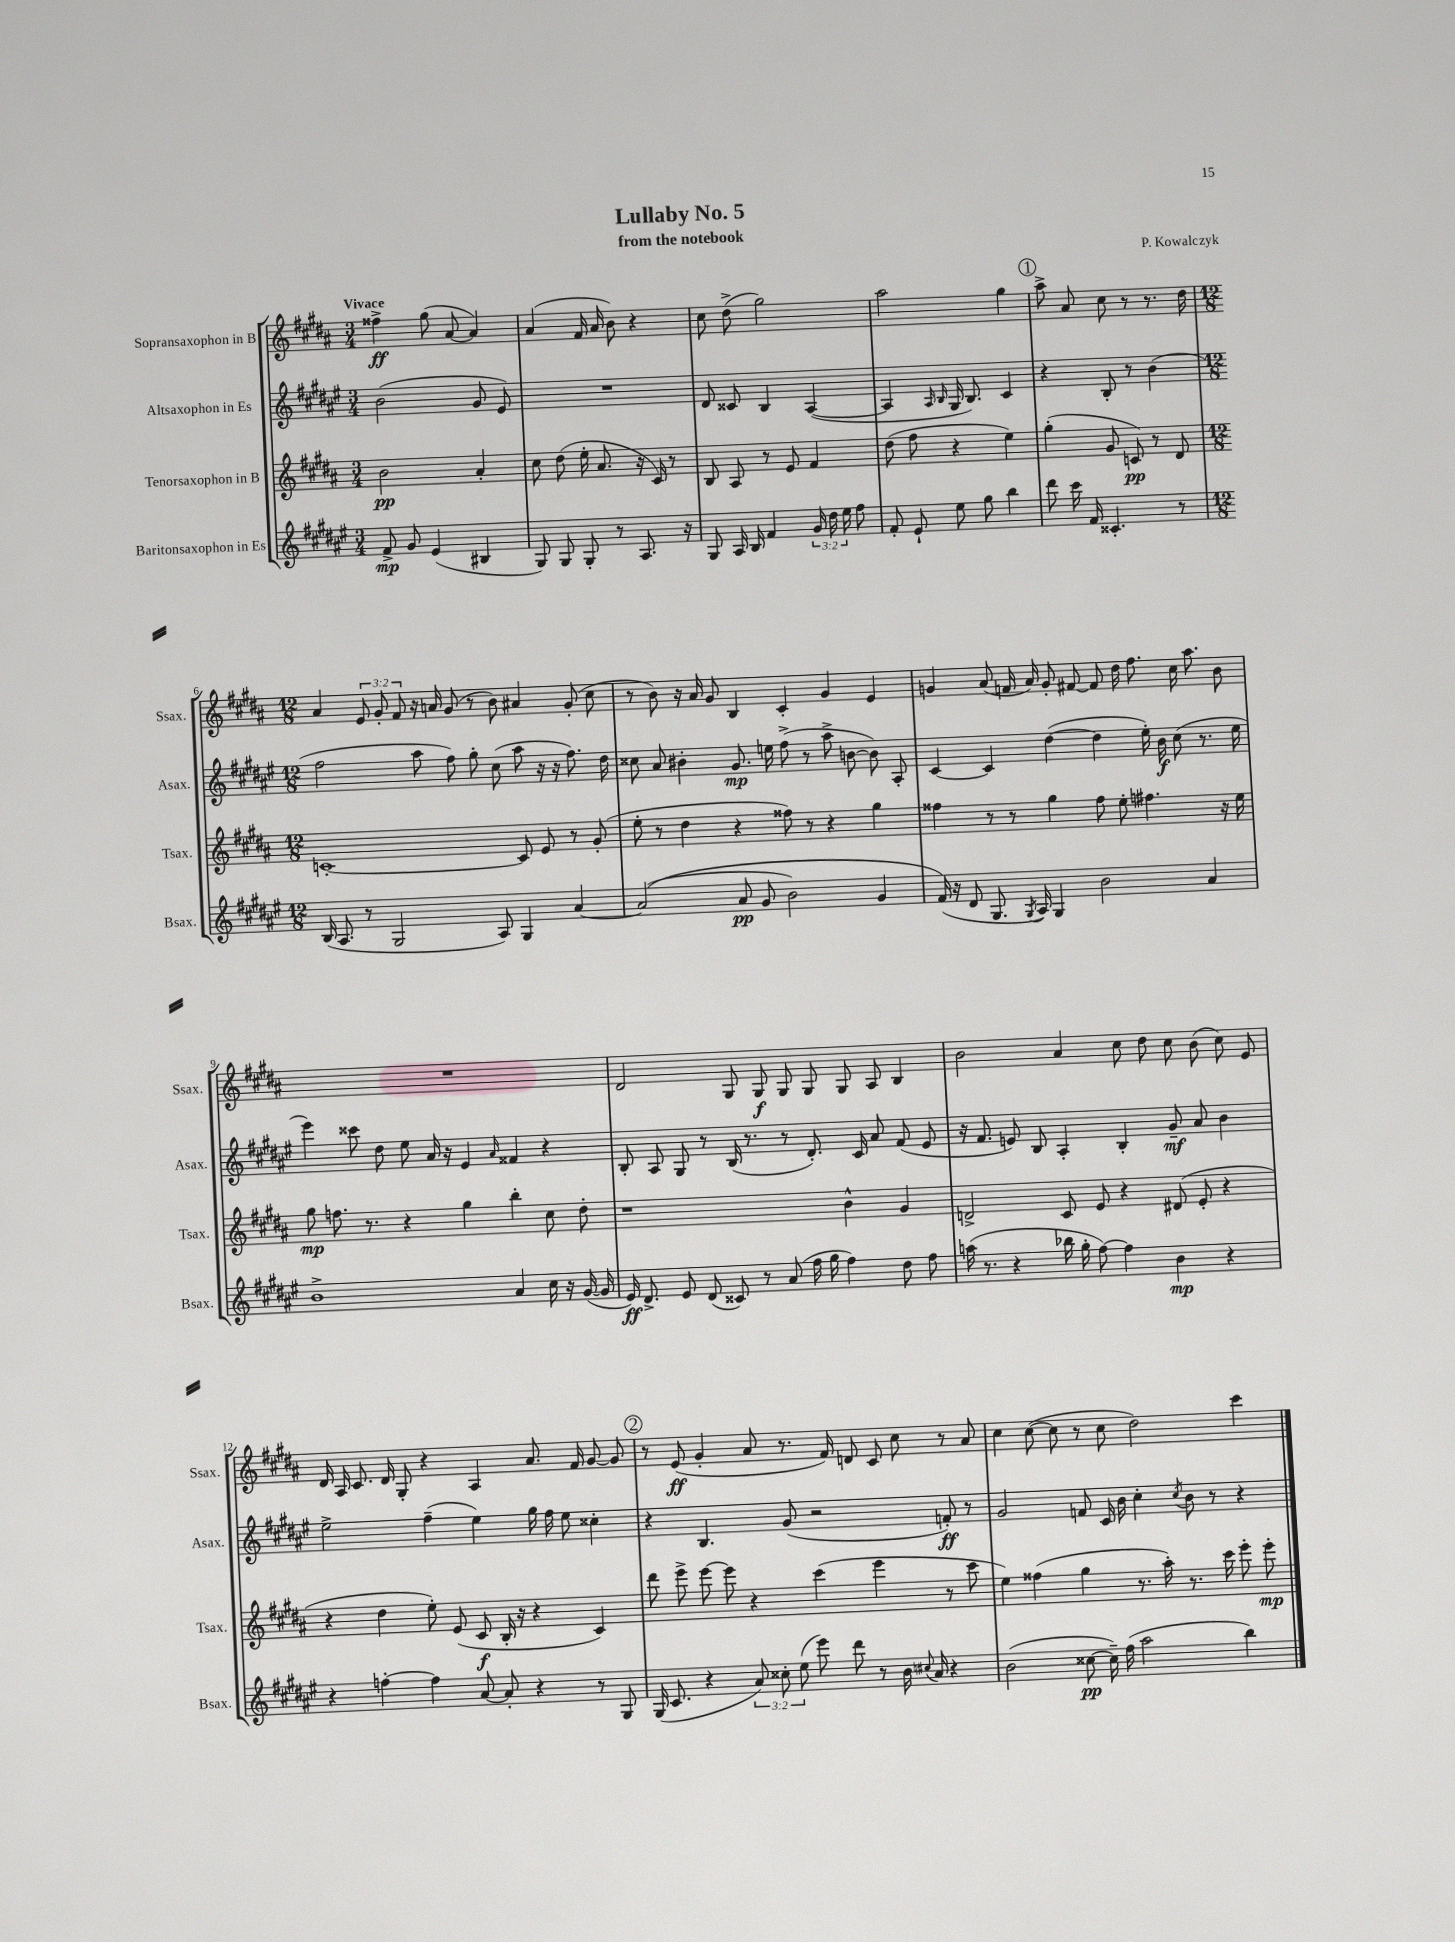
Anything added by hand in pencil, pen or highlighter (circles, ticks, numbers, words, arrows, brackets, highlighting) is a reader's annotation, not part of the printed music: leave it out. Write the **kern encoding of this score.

**kern	**dynam	**kern	**dynam	**kern	**dynam	**kern	**dynam
*part4	*part4	*part3	*part3	*part2	*part2	*part1	*part1
*staff4	*staff4	*staff3	*staff3	*staff2	*staff2	*staff1	*staff1
*I"Baritonsaxophon in Es	*	*I"Tenorsaxophon in B	*	*I"Altsaxophon in Es	*	*I"Sopransaxophon in B	*
*I'Bsax.	*	*I'Tsax.	*	*I'Asax.	*	*I'Ssax.	*
*clefG2	*	*clefG2	*	*clefG2	*	*clefG2	*
*k[f#c#g#d#a#e#]	*	*k[f#c#g#d#a#]	*	*k[f#c#g#d#a#e#]	*	*k[f#c#g#d#a#]	*
*M3/4	*	*M3/4	*	*M3/4	*	*M3/4	*
=1	=1	=1	=1	=1	=1	=1	=1
!	!	!	!	!	!	!LO:TX:a:B:t=Vivace	!
8f#^/	mp	2b\	pp	(2b\	.	4ff##X^\	ff
8g#/	.	.	.	.	.	.	.
(4e#/	.	.	.	.	.	(8gg#\	.
.	.	.	.	.	.	[8a#/	.
4B#X/	.	4a#'/	.	8g#/	.	4a#/])	.
.	.	.	.	8e#/)	.	.	.
=2	=2	=2	=2	=2	=2	=2	=2
8G#/)	.	8cc#\	.	2.r	.	(4a#/	.
8G#/	.	(8dd#\	.	.	.	.	.
8G#'/	.	16ee'\	.	.	.	16f#/	.
.	.	8.a#/	.	.	.	16a#/	.
8r	.	.	.	.	.	8b\)	.
8.A#/	.	16r	.	.	.	4r	.
.	.	16c#/)	.	.	.	.	.
.	.	8r	.	.	.	.	.
16r	.	.	.	.	.	.	.
=3	=3	=3	=3	=3	=3	=3	=3
8G#/	.	8B/	.	8d#/	.	8cc#\	.
16A#/	.	8A#/	.	8c##X/	.	(8dd#^\	.
16B/	.	.	.	.	.	.	.
4f#/	.	8r	.	4B/	.	2gg#\)	.
.	.	8e/	.	.	.	.	.
24g#/	.	4f#/	.	([4A#/	.	.	.
24dd#\	.	.	.	.	.	.	.
24ee#\	.	.	.	.	.	.	.
8ff#\	.	.	.	.	.	.	.
=4	=4	=4	=4	=4	=4	=4	=4
8f#'/	.	(8dd#\	.	4A#/]	.	2aa#\	.
8e#`/	.	8ff#\	.	.	.	.	.
.	.	.	.	16qqA#/	.	.	.
.	.	.	.	16qqB/	.	.	.
8ee#\	.	4r	.	16G#/	.	.	.
.	.	.	.	8.B/)	.	.	.
8gg#\	.	.	.	.	.	.	.
4bb\	.	4ee\)	.	4c#/	.	4gg#\	.
!!LO:REH:place=s1:t=1
=5	=5	=5	=5	=5	=5	=5	=5
8ddd#\	.	(4gg#'\	.	4r	.	8aa#^\	.
16ccc#\	.	.	.	.	.	8a#/	.
16f#/	.	.	.	.	.	.	.
4.c##X'/	.	8g#/	.	8B'/	.	8cc#\	.
.	.	8cn/)	pp	8r	.	8r	.
.	.	8r	.	(4b\	.	8.r	.
8r	.	8d#/	.	.	.	.	.
.	.	.	.	.	.	16dd#\	.
!!LO:LB:g=z
=6	=6	=6	=6	=6	=6	=6	=6
*M12/8	*	*M12/8	*	*M12/8	*	*M12/8	*
(16B/	.	[1cn'	.	2ff#\	.	4a#/	.
8.A#/	.	.	.	.	.	.	.
8r	.	.	.	.	.	12e/	.
.	.	.	.	.	.	12g#'/	.
2G#/	.	.	.	.	.	.	.
.	.	.	.	.	.	12f#/	.
.	.	.	.	8aa#\	.	16r	.
.	.	.	.	.	.	16an/	.
.	.	.	.	8ff#\)	.	(8g#/	.
.	.	.	.	8gg#'\	.	8r	.
8A#/)	.	.	.	(8cc#\	.	8b\)	.
4G#/	.	8c/]	.	8aa#\	.	4a#X/	.
.	.	8e/	.	16r	.	.	.
.	.	.	.	16r	.	.	.
[4a#/	.	8r	.	8.ff#\)	.	(8g#'/	.
.	.	(8g#'/	.	.	.	8cc#\	.
.	.	.	.	16dd#\	.	.	.
=7	=7	=7	=7	=7	=7	=7	=7
((2a#/]	.	8ee'\	.	8cc##X\	.	8r	.
.	.	8r	.	8a#/	.	8b\)	.
.	.	4dd#\	.	4b#X'\	.	16r	.
.	.	.	.	.	.	16a#/	.
.	.	.	.	.	.	8g#/	.
8a#/	pp	4r	.	8.g#/	mp	4B/	.
8g#/	.	.	.	.	.	.	.
.	.	.	.	16een\	.	.	.
2b\)	.	8ff##X\)	.	(8ff#^\	.	4c#'/	.
.	.	8r	.	8r	.	.	.
.	.	4r	.	8aa#^\	.	4g#/	.
.	.	.	.	[8bn\	.	.	.
4g#/	.	4gg#\	.	8b\])	.	4e/	.
.	.	.	.	8A#'/	.	.	.
=8	=8	=8	=8	=8	=8	=8	=8
(16f#/)	.	4ff##X\	.	[4c#/	.	4gn/	.
16r	.	.	.	.	.	.	.
8d#/	.	.	.	.	.	.	.
8.G#/	.	8r	.	4c#/]	.	(8a#/	.
.	.	8r	.	.	.	16fn/	.
8qG#/	.	.	.	.	.	.	.
16A#/)	.	.	.	.	.	16a#/)	.
4G#/	.	4gg#\	.	([4dd#\	.	8g'/	.
.	.	.	.	.	.	[8f#X/	.
2b\	.	8ff##\	.	4dd#\]	.	8f#/]	.
.	.	8ee'\	.	.	.	16dd#\	.
.	.	.	.	.	.	8.ff#\	.
.	.	4.ff#X\	.	16ee#'\)	.	.	.
.	.	.	.	16b\	f	.	.
.	.	.	.	(8cc#\	.	16cc#\	.
.	.	.	.	.	.	8.aa#\	.
4a#/	.	.	.	8.r	.	.	.
.	.	16r	.	.	.	8b\	.
.	.	16ee\	.	16ee#\	.	.	.
!!LO:LB:g=z
=9	=9	=9	=9	=9	=9	=9	=9
1b^	.	8gg#\	mp	4eee#\)	.	1.r	.
.	.	8.ffn\	.	.	.	.	.
.	.	.	.	8ccc##X\	.	.	.
.	.	8.r	.	.	.	.	.
.	.	.	.	8dd#\	.	.	.
.	.	4r	.	8ee#\	.	.	.
.	.	.	.	16a#/	.	.	.
.	.	.	.	16r	.	.	.
.	.	4gg#\	.	4e#/	.	.	.
.	.	.	.	16qqa#/	.	.	.
4a#/	.	4bb'\	.	4f##X/	.	.	.
16cc#\	.	8cc#\	.	4r	.	.	.
16r	.	.	.	.	.	.	.
([16g#/	.	8dd#'\	.	.	.	.	.
16g#/]	.	.	.	.	.	.	.
=10	=10	=10	=10	=10	=10	=10	=10
16e#/)	ff	1r	.	8B'/	.	2d#/	.
8.d#^/	.	.	.	.	.	.	.
.	.	.	.	8A#/	.	.	.
8e#/	.	.	.	8G#/	.	.	.
(8d#/	.	.	.	8r	.	.	.
8c##X/)	.	.	.	(16B/	.	8G#/	.
.	.	.	.	8.r	.	.	.
8r	.	.	.	.	.	8G#/	f
(8a#/	.	.	.	8r	.	8G#/	.
16ff#\	.	.	.	8.d#'/)	.	8G#/	.
16gg#\	.	.	.	.	.	.	.
4ff#\)	.	4b^^\	.	.	.	8G#/	.
.	.	.	.	16c#/	.	.	.
.	.	.	.	8a#/	.	8A#/	.
8dd#\	.	4g#/	.	(8f#/	.	4B/	.
8ff#\	.	.	.	8e#/	.	.	.
=11	=11	=11	=11	=11	=11	=11	=11
(16aan\	.	2dn^/	.	16r	.	2b\	.
8.r	.	.	.	8.f#/	.	.	.
4r	.	.	.	8en/)	.	.	.
.	.	.	.	8B/	.	.	.
16bb-X\	.	8c#/	.	4A#'/	.	4a#/	.
16gg#'\	.	.	.	.	.	.	.
[8ff#\)	.	8e/	.	.	.	.	.
4ff#\]	.	4r	.	4B'/	.	8cc#\	.
.	.	.	.	.	.	8dd#\	.
4b\	mp	(8d#X/	.	8g#~/	mf	8cc#\	.
.	.	8e'/	.	8a#/	.	(8b\	.
4r	.	4r	.	4b\	.	8cc#\)	.
.	.	.	.	.	.	8e/	.
!!LO:LB:g=z
=12	=12	=12	=12	=12	=12	=12	=12
4r	.	4r	.	2ee#^\	.	16d#/	.
.	.	.	.	.	.	16A#/	.
.	.	.	.	.	.	8.c#/	.
[4ffn'\	.	4dd#\	.	.	.	.	.
.	.	.	.	.	.	16d#/	.
.	.	.	.	.	.	8G#'/	.
4ff\]	.	8ee'\)	.	(4ff#~\	.	4r	.
.	.	(8e/	.	.	.	.	.
[8a#/	.	8c#/	f	4ee#\)	.	4A#/	.
8a#'/]	.	16B'/	.	.	.	.	.
.	.	16r	.	.	.	.	.
4r	.	4r	.	16gg#\	.	8.a#/	.
.	.	.	.	16ff#\	.	.	.
.	.	.	.	8ee#\	.	.	.
.	.	.	.	.	.	16f#/	.
8r	.	4c#/)	.	4cc##X'\	.	[8g#/	.
8G#/	.	.	.	.	.	8g#/]	.
!!LO:REH:place=s1:t=2
=13	=13	=13	=13	=13	=13	=13	=13
(16G#/	.	8ddd#\	.	4r	.	8r	.
8.c#/	.	.	.	.	.	.	.
.	.	8eee^\	.	.	.	(8e/	ff
4r	.	[8eee\	.	4.B/	.	4g#'/	.
.	.	8eee\]	.	.	.	.	.
12a#/)	.	4r	.	.	.	8a#/	.
12cc##X'\	.	.	.	.	.	.	.
.	.	.	.	(8g#/	.	8.r	.
(12ee#\	.	.	.	.	.	.	.
8eee#\)	.	(4ccc#\	.	2r	.	.	.
.	.	.	.	.	.	16f#/)	.
8ddd#\	.	.	.	.	.	8dn/	.
8r	.	4eee\	.	.	.	8c#/	.
16b\	.	.	.	.	.	8cc#\	.
8qqcc#X/	.	.	.	.	.	.	.
16a#/	.	.	.	.	.	.	.
4r	.	8r	.	8fn'/)	ff	8r	.
.	.	8ccc#\	.	8r	.	8a#/	.
=14	=14	=14	=14	=14	=14	=14	=14
(2b\	.	4ee\)	.	2g#/	.	4cc#\	.
.	.	(4ff##X\	.	.	.	([8cc#\	.
.	.	.	.	.	.	8cc#\]	.
[8cc##X\	pp	4gg#\	.	8fn/	.	8r	.
16cc##~\])	.	.	.	16c#/	.	8cc#\	.
(16ff#\	.	.	.	16b\	.	.	.
2aa#\	.	8.r	.	4cc#'\	.	2dd#\)	.
.	.	16aa#'\)	.	.	.	.	.
.	.	.	.	8qcc#/	.	.	.
.	.	8.r	.	8b\	.	.	.
.	.	.	.	8r	.	.	.
.	.	16ccc#\	.	.	.	.	.
4bb\)	.	8eee'\	.	4r	.	4ccc#\	.
.	.	8eee'\	mp	.	.	.	.
==	==	==	==	==	==	==	==
*-	*-	*-	*-	*-	*-	*-	*-
